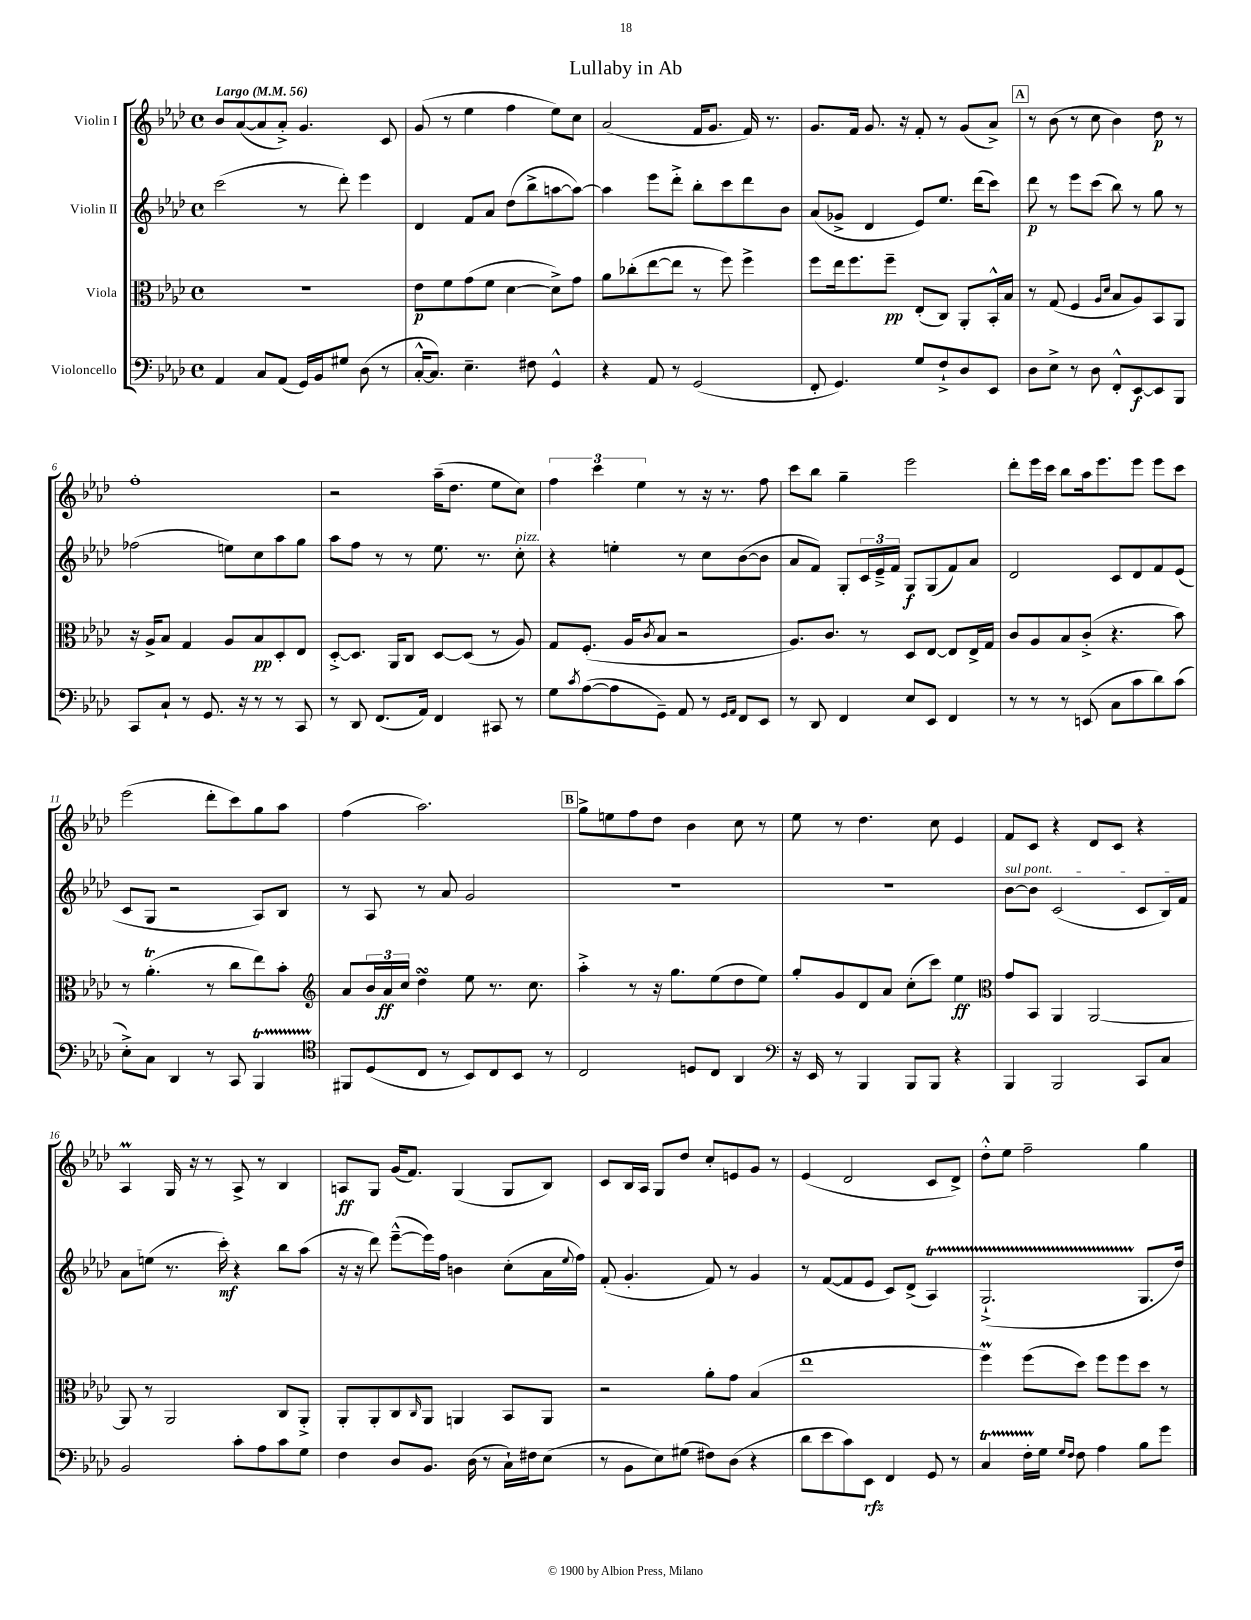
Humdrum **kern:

**kern	**kern	**kern	**kern
*staff4	*staff3	*staff2	*staff1
*clefF4	*clefC3	*clefG2	*clefG2
*k[b-e-a-d-]	*k[b-e-a-d-]	*k[b-e-a-d-]	*k[b-e-a-d-]
*M4/4	*M4/4	*M4/4	*M4/4
*met(c)	*met(c)	*met(c)	*met(c)
*MM56	*MM56	*MM56	*MM56
4AA-	1r	(2ccc	8b-
.	.	.	([8a-
8C	.	.	8a-]
(8AA-	.	.	8a-'^)
16GG)	.	8r	4.g
16BB-	.	.	.
8G#	.	8ddd-')	.
(8D-	.	4eee-	.
8r	.	.	8c
=	=	=	=
[16C'^^	8e-	4d-	(8g
8.C])	.	.	.
.	8f	.	8r
4.E-~	(8g	8f	4ee-
.	8f	8a-	.
.	[4d-	(8dd-	4ff
8F#	.	8bb-^	.
4GG^^	8d-^])	[8aa	8ee-)
.	8g	8aa_)	8cc
=	=	=	=
4r	8a-	4aa]	(2a-
.	(8cc-'	.	.
8AA-	[8ee-	8eee-	.
8r	8ee-]	8ddd-'^	.
(2GG	8r	8bb-'	16f
.	.	.	8.g
.	8ff)	8ccc	.
.	4ff^	8ddd-	16f)
.	.	.	8.r
.	.	8b-	.
=	=	=	=
8FF'	8ff	(8a-	8.g
4.GG)	16ee-	8g-^	.
.	8.ff	.	16f
.	.	4d-	8.g
.	8ff~	.	.
.	.	.	16r
8G	(8E-'	8e-)	8f'
8F`^	8C)	8.ee-	8r
8D-	8AA-'	.	(8g
.	.	(16ddd-	.
8EE-	16BB-'^^	8ccc)	8a-^)
.	16B-	.	.
=	=	=	=
8D-	8r	8ddd-	8r
8E-^	(8G	8r	(8b-
8r	4F	8eee-	8r
8D-	.	(8ccc	8cc
.	16qqA-	.	.
.	16qqd-	.	.
8FF'^^	8B-	8bb-)	4b-)
[8EE-	8A-)	8r	.
8EE-]	8BB-	8gg	8dd-
8BBB-	8AA-	8r	8r
=	=	=	=
8CC	16r	(2ff-	1ff'
.	16A-^	.	.
8C`	8B-	.	.
8r	4G	.	.
8.GG	.	.	.
.	8A-	8ee)	.
16r	.	.	.
8r	8B-	8cc	.
8r	8D-'	8aa-	.
8CC	8E-	8gg	.
=	=	=	=
8r	[8D-'^	8aa-	2r
8DD-	8.D-]	8ff	.
(8.FF	.	8r	.
.	16AA-	.	.
.	8C	8r	.
16AA-)	.	.	.
4FF	[8D-	8.ee-	(16aa-~
.	.	.	8.dd-
.	(8D-]	.	.
.	.	8.r	.
8CC#	8r	.	8ee-
8r	8A-)	8cc'	8cc)
=	=	=	=
8G	8G	4r	6ff
8qc	.	.	.
([8A-	(8.F'	.	.
.	.	.	6ccc
8A-]	.	4ee'	.
.	16A-	.	.
.	.	.	6ee-
.	8qc	.	.
8GG~)	8B-	.	.
8AA-	2r	8r	8r
8r	.	8cc	16r
.	.	.	8.r
16qqGG	.	.	.
16qqAA-	.	.	.
8FF	.	([8b-	.
8EE-	.	8b-]	8ff
=	=	=	=
8r	8.A-)	8a-	8ccc
8DD-	.	8f)	8bb-
.	8.c	.	.
4FF	.	8G'	4gg~
.	8r	24c	.
.	.	24e-~^	.
.	.	24f	.
8E-	8D-	8G	2eee-
8EE-	[8E-	(8G	.
4FF	8E-]	8f)	.
.	16E-^	8a-	.
.	16G	.	.
=	=	=	=
8r	8c	2d-	8ddd-'
8r	8A-	.	16eee-
.	.	.	16ccc
8r	8B-	.	8bb-
(8EE	(8c'^	.	16aa-
.	.	.	8.eee-
8C	4.r	8c	.
8c	.	8d-	8eee-
8d-)	.	8f	8eee-
(8c	8b-)	(8e-	8ccc
=	=	=	=
8E-'^)	8r	8c	(2eee-
8C	(4.a-'	8G	.
4DD-	.	2r	.
8r	8r	.	8ddd-'
8CC	8cc	.	8ccc)
4BBB-	8ee-)	8A-)	8gg
.	8b-'	8B-	8aa-
=	=	=	=
*clefC4	*clefG2	*	*
8FF#	8a-	8r	(4ff
(8D-	24b-	8A-	.
.	24a-	.	.
.	24cc	.	.
8C	4dd-	8r	2.aa-)
8r	.	8a-	.
8BB-)	8ee-	2g	.
8C	8.r	.	.
8BB-	.	.	.
.	8.cc	.	.
8r	.	.	.
=	=	=	=
2C	4aa-'^	1r	8gg^
.	.	.	8ee
.	8r	.	8ff
.	16r	.	8dd-
.	8.gg	.	.
8D	.	.	4b-
8C	(8ee-	.	.
4AA-	8dd-	.	8cc
.	8ee-)	.	8r
=	=	=	=
*clefF4	*	*	*
16r	8gg'	1r	8ee-
16EE-	.	.	.
8r	8g	.	8r
4BBB-	8d-	.	4.dd-
.	8a-	.	.
8BBB-	(8cc'	.	.
8BBB-	8ccc)	.	8cc
4r	4ee-	.	4e-
=	=	=	=
*	*clefC3	*	*
4BBB-	8g	[8b-	8f
.	8BB-	8b-]	8c
2BBB-	4AA-	(2c	4r
.	[2AA-	.	8d-
.	.	.	8c
8CC	.	8c	4r
8C	.	16B-)	.
.	.	16f	.
=	=	=	=
2BB-	8AA-]	8a-	4A-
.	8r	(8ee	.
.	2AA-	8.r	16G
.	.	.	16r
.	.	.	8r
.	.	16ccc')	.
8c'	.	4r	8A-^
8A-	.	.	8r
8c	8C	8bb-	4B-
8G	8AA-'^	(8aa-	.
=	=	=	=
4F	8AA-'	16r	8A
.	.	16r	.
.	8AA-'	8ddd-)	8G
8D-	8C	([8eee-~^^	(16g
.	.	.	8.f)
.	16qqC	.	.
8.BB-	8AA-	16eee-])	.
.	.	16ff	.
.	4AA	4b	(4G
(16D-	.	.	.
8r	.	.	.
16C`)	8BB-	(8cc'	8G
16F#	.	.	.
(8E-	8AA	16a-	8B-)
.	.	8qqee-	.
.	.	16ff)	.
=	=	=	=
8r	2r	(8f'	8c
8BB-	.	4.g'	16B-
.	.	.	16A-
8E-)	.	.	8G
(8G#	.	.	8dd-
8F#)	8a-'	8f)	8cc'
(8D-	8g	8r	8e
4r	(4B-	4g	8g
.	.	.	8r
=	=	=	=
8d-	1ee-	8r	(4e-
8e-	.	([8f	.
8c)	.	8f]	2d-
8EE-	.	8e-	.
4FF	.	8c)	.
.	.	(8d-^	.
8GG	.	4A-)	8c
8r	.	.	8d-^)
=	=	=	=
4C	4ff)	(2.G`^	8dd-'^^
.	.	.	8ee-
16F'	(8ff	.	2ff~
16G	.	.	.
16qqG	.	.	.
16qqF	.	.	.
8F	8dd-)	.	.
4A-	8ff	.	.
.	8ff	.	.
8B-	8dd-	8.G	4gg
8g	8r	.	.
.	.	16dd-)	.
==	==	==	==
*-	*-	*-	*-
